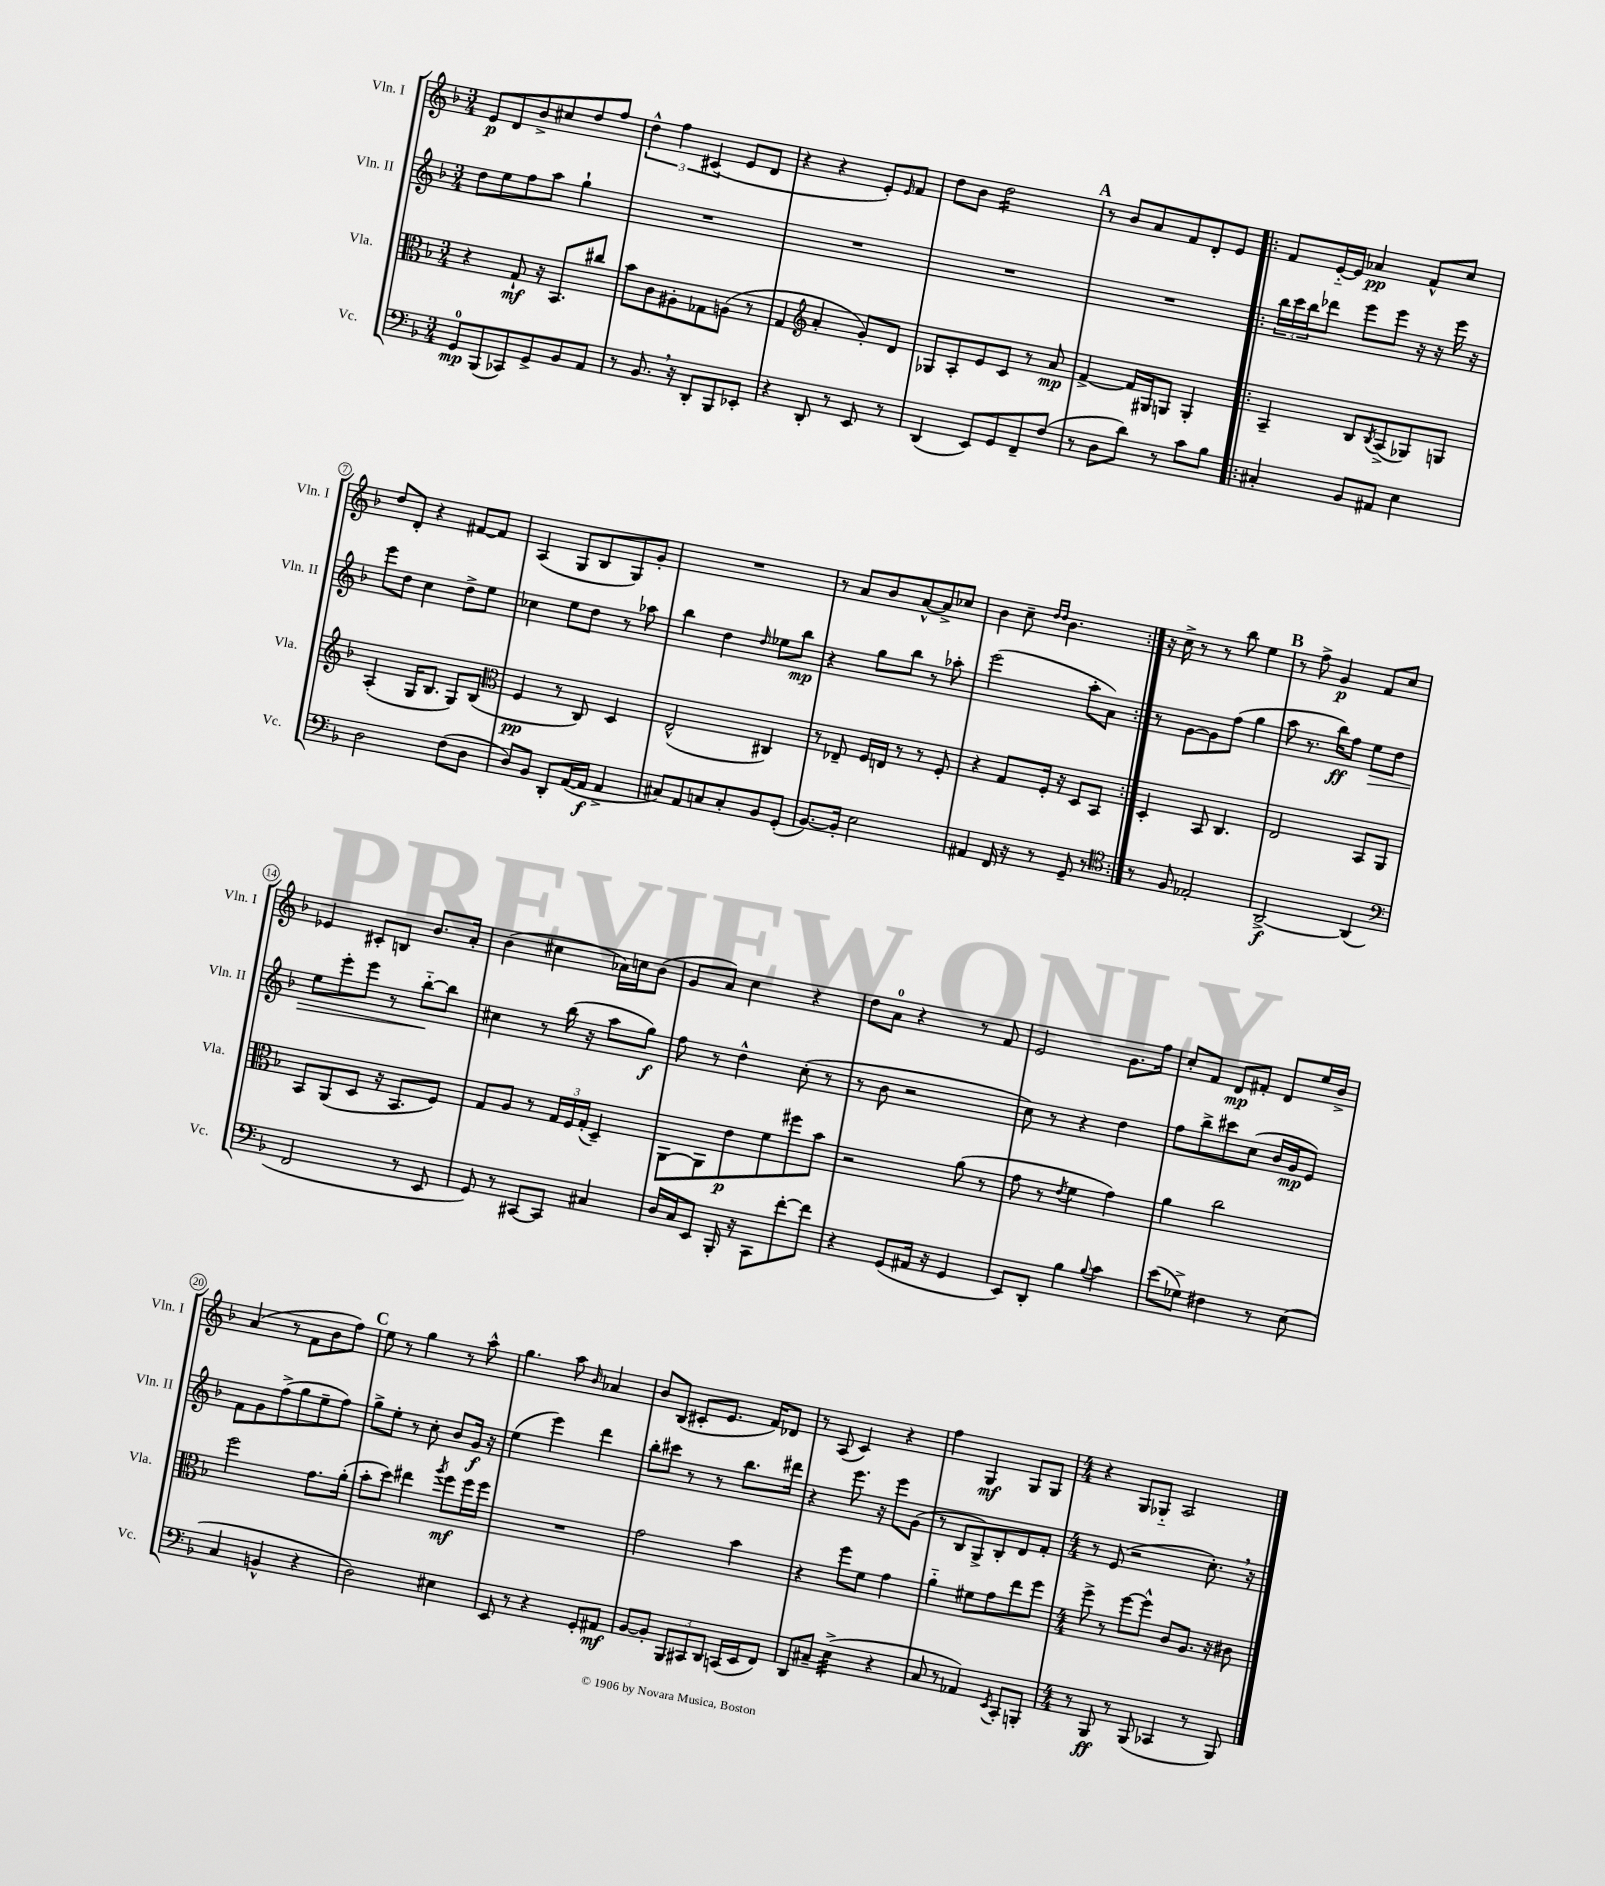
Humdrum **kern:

**kern	**kern	**kern	**kern
*staff4	*staff3	*staff2	*staff1
*clefF4	*clefC3	*clefG2	*clefG2
*k[b-]	*k[b-]	*k[b-]	*k[b-]
*M3/4	*M3/4	*M3/4	*M3/4
8GG	4r	8dd	8e
(8BBB-	.	8ee	8d
8CC-)	8G`	8ff	8b-^
8GG^	16r	8aa	8cc#
.	8.BB-	.	.
8BB-	.	4gg`	8dd
8AA	8cc#	.	8ff
=	=	=	=
8r	8b-	2.r	6dd^^
8.BB-	8c	.	.
.	.	.	6ff
.	8A#'	.	.
16r	.	.	.
.	.	.	(6c#
8DD'	8G-	.	.
8BBB-	(8A	.	8e
8EE-'	8r	.	8d
=	=	=	=
4r	4G	2.r	4r
*	*clefG2	*	*
8DD'	4a'	.	4r
8r	.	.	.
8EE	8g')	.	8e')
.	.	.	16qqe
8r	8d	.	8f
=	=	=	=
(4DD	8G-	2.r	8dd
.	8A'	.	8b-
8EE)	8e	.	2dd
8GG	8c	.	.
8FF~	8r	.	.
(8F	8a	.	.
=	=	=	=
8r	[4f^	2.r	8r
8D	.	.	8b-
8d)	16f]	.	8a
.	16G#	.	.
8r	8G	.	8f
8c	4G'	.	8d'
8B-	.	.	8e
=!|:	=!|:	=!|:	=!|:
4C#'	4A~	24bb-	8f
.	.	24ccc	.
.	.	24bb-	.
.	.	8ddd-	[16e'~
.	.	.	16e]
8BB-	8B-	8eee	4a-
.	8qB-	.	.
8AA#	(8A^	8eee	.
4E	8G-)	16r	8f^^
.	.	16r	.
.	8G	16eee	8cc
.	.	16r	.
=	=	=	=
2D	(4A'	8eee	8dd
.	.	8dd	8d'
.	16G	4cc	4r
.	8.B-	.	.
(8F	8G)	8dd^	[8f#
8D	(8B-	8ee	8f#]
=	=	=	=
*	*clefC3	*	*
8D)	4F	4cc-	(4A
8BB-	.	.	.
8DD'	8r	8ee	8G
([16AA	8C)	8dd	8B-
16AA]	.	.	.
4AA^	4D	8r	8G)
.	.	8aa-	8g'
=	=	=	=
8C#)	(2E^^	4bb-	2.r
8AA	.	.	.
8C	.	4dd	.
8C'	.	.	.
.	.	16qqdd	.
8BB-	4C#)	8ee-	.
(8GG'	.	8bb-	.
=	=	=	=
[8.BB-)	8r	4r	8r
.	8E-~	.	8a
16BB-']	.	.	.
2E	16F	8gg	8b-
.	16E	.	.
.	8r	8bb-	[8a^^
.	8r	8r	8a^]
.	8F'	8aa-'	8cc-
=	=	=	=
4AA#	4r	(2eee	4b-
16FF	8G	.	8cc~
16r	.	.	.
.	.	.	16qqdd
.	.	.	16qqdd
8r	16F'	.	4.b-
.	16r	.	.
8GG~	8D	8aa'	.
8r	8BB-	8a)	.
=:|!	=:|!	=:|!	=:|!
*clefC4	*	*	*
8r	4D'	8r	16r
.	.	.	16cc^
8F	.	[8g	8r
2E-'	8BB-	8g]	8r
.	4.C	(8ff	8bb-
.	.	4gg	4ee
=	=	=	=
[2AA^	2E	8aa	8r
.	.	8.r	8ff^
.	.	.	4g
.	.	16bb-)	.
.	.	8ff	.
(4AA]	8BB-	8ee	8f
.	8AA	8dd	8cc
=	=	=	=
*clefF4	*	*	*
2FF	8BB-	8ee	4e-
.	(8AA	8eee'	.
.	8D	8eee	8c#'
.	16r	8r	8B
.	8.BB-	.	.
8r	.	[8bb-'~	8.b-
8EE	8F)	8bb-]	.
.	.	.	16a'
=	=	=	=
8GG)	8G	4cc#	(4b-
8r	8A	.	.
[8CC#	8r	8r	4cc#
8CC#]	24G	(16bb-	.
.	24F	.	.
.	.	16r	.
.	(24G'	.	.
4C#	4D~)	8aa	16a-)
.	.	.	16cc
.	.	8gg)	(8b-
=	=	=	=
16D	[8AA	8ff	8g
16C	.	.	.
8EE	8AA]	8r	8a)
16BBB-'	8e	4dd^^	4cc
16r	.	.	.
8CC	8f	.	.
[8f'	8ff#	(8cc'	4r
8f]	8b-	8r	.
=	=	=	=
4r	2r	8r	8dd
.	.	8b-	8a
(8GG	.	2r	4r
16AA#	.	.	.
16r	.	.	.
4GG	(8a	.	8r
.	8r	.	8f
=	=	=	=
8EE)	8g	8cc)	2e
8DD'	8r	8r	.
.	8qe	.	.
4B-	4f	4r	.
8qqB-	.	.	.
4c	4g)	4dd	8.g
.	.	.	16ff
=	=	=	=
(8e	4a	8ff	8cc'
8G-^)	.	8bb-^	8f
4F#	2cc	8ccc#	8d
.	.	(8cc	8f#'
8r	.	16b-	8d
.	.	16g	.
(8E	.	8e)	16ee
.	.	.	16b-^
=	=	=	=
4C	2ff	8f	(4a
.	.	8g	.
4BB^^	.	(8ff^	8r
.	.	8gg	8f
4r	8.g	8ee~	8b-
.	.	8ff)	8ff)
.	(16a'	.	.
=	=	=	=
2D)	8b-'	8gg^	8ee
.	8dd)	8ee'	8r
.	4ee#	8r	4gg
.	.	8cc'	.
.	8qaa	.	.
4E#	8ff	8b-	8r
.	16ff	16g	8aa^^
.	16ff	16r	.
=	=	=	=
8EE	2.r	(4ee	4.gg
8r	.	.	.
4r	.	4eee)	.
.	.	.	8aa
.	.	.	16qqb-
8GG'	.	4ddd	4a-
8AA#	.	.	.
=	=	=	=
[8BB-	2g	8bb-'	8b-
8BB-']	.	8ccc#	(8B-
12BBB-	.	8r	8c#'
12CC#	.	.	.
.	.	8r	8.e
12DD	.	.	.
(16CC	4b-	8.bb-	.
16EE	.	.	16f)
8FF)	.	.	8d-
.	.	16ddd#	.
=	=	=	=
8DD	4r	4r	8r
8C#~	.	.	(8A
(4E^	8ff	8.eee	4c)
.	8f	.	.
.	.	16r	.
4r	4g	8eee	4r
.	.	(8g	.
=	=	=	=
8C	4a'~	8r	4ff
8r	.	8B-	.
4AA-)	8f#	8G^)	4G
.	8g	8B-'	.
8qEE	.	.	.
8CC'	8ee	8d	8G
8BBB'	8ff	8f'	8G
=	=	=	=
*M4/4	*M4/4	*M4/4	*M4/4
8r	8ff^	8r	4r
8BBB-	8r	(8e	.
8r	[8ff	2r	8G
(8BBB-	8ff^^]	.	8G-'~
4CC-	8c	.	2A
.	8.A	.	.
8r	.	8.cc')	.
.	16r	.	.
8BBB-)	8c#	.	.
.	.	16r	.
==	==	==	==
*-	*-	*-	*-
